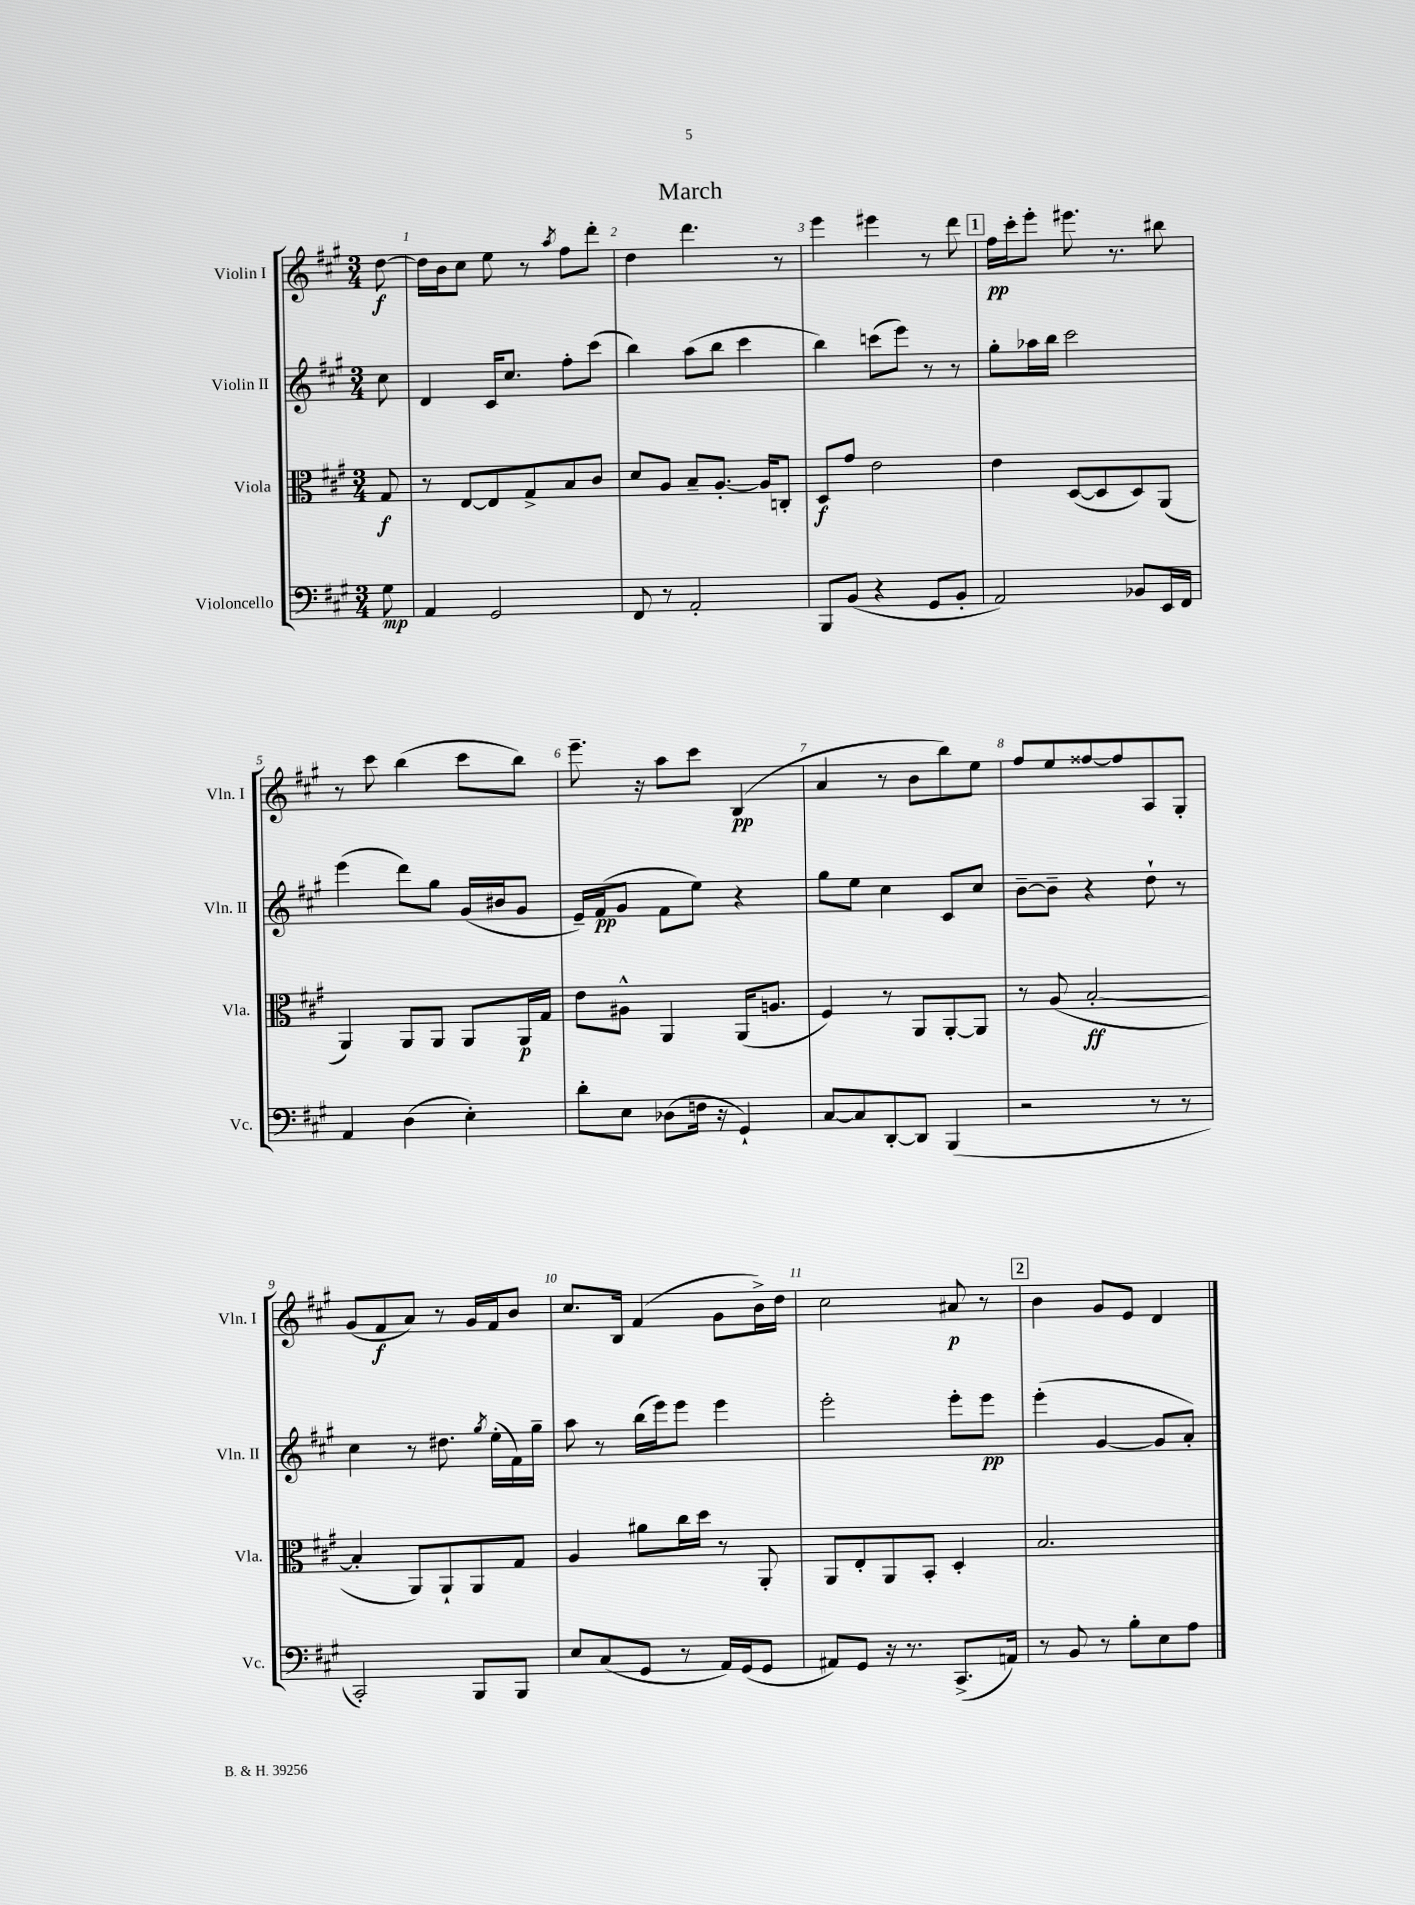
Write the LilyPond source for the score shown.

\header { title = "March" }
<<
\new StaffGroup <<
\new Staff = "s0" \with { instrumentName = "Violin I" shortInstrumentName = "Vln. I" } {
    \clef treble \key a \major \numericTimeSignature \time 3/4 \partial 8
    d''8~\f |
    d''16 b'16 cis''8 e''8 r8 \acciaccatura { a''8 } fis''8 d'''8-. |
    d''4 d'''4. r8 |
    e'''4 eis'''4 r8 d'''8 |
    \mark \markup { \box "1" } fis''16\pp cis'''16-. e'''8-. eis'''8. r8. bis''8 |
    r8 cis'''8 b''4( cis'''8 b''8) |
    e'''8.-- r16 a''8 cis'''8 b4\pp( |
    a'4 r8 b'8 b''8) e''8 |
    fis''8 e''8 fisis''8~ fisis''8 a8 gis8-. |
    gis'8( fis'8\f a'8) r8 gis'16 fis'16 b'8 |
    cis''8. b16 fis'4( gis'8 b'16->) d''16 |
    cis''2 ais'8\p r8 |
    \mark \markup { \box "2" } b'4 gis'8 e'8 d'4 \bar "|." |
}
\new Staff = "s1" \with { instrumentName = "Violin II" shortInstrumentName = "Vln. II" } {
    \clef treble \key a \major \numericTimeSignature \time 3/4 \partial 8
    cis''8 |
    d'4 cis'16 cis''8. fis''8-. cis'''8( |
    b''4) a''8( b''8 cis'''4 |
    b''4) c'''8( e'''8) r8 r8 |
    \mark \markup { \box "1" } gis''8-. aes''16 b''16 cis'''2 |
    e'''4( d'''8) gis''8 gis'16( bis'16 gis'8 |
    e'16--) fis'16\pp( gis'8 fis'8 e''8) r4 |
    gis''8 e''8 cis''4 cis'8 cis''8 |
    b'8~-- b'8-- r4 d''8-! r8 |
    cis''4 r8 dis''8. \acciaccatura { gis''8 } e''16-.( fis'16) gis''16-- |
    a''8 r8 b''16( e'''16) e'''8 e'''4 |
    e'''2-. e'''8-. e'''8\pp |
    \mark \markup { \box "2" } e'''4-.( gis'4~ gis'8 a'8-.) \bar "|." |
}
\new Staff = "s2" \with { instrumentName = "Viola" shortInstrumentName = "Vla." } {
    \clef alto \key a \major \numericTimeSignature \time 3/4 \partial 8
    gis8\f |
    r8 e8~ e8 gis8-> b8 cis'8 |
    d'8 a8 b8-- a8.~-. a16 c8-. |
    d8\f gis'8 e'2 |
    \mark \markup { \box "1" } e'4 d8~( d8 d8) a,8( |
    a,4) a,8 a,8 a,8 a,16\p gis16 |
    e'8 ais8-^ a,4 a,16( a8. |
    fis4) r8 a,8 a,8~-. a,8 |
    r8 a8( b2~-.\ff |
    b4-. a,8) a,8-! a,8 gis8 |
    a4 ais'8 cis''16 d''16 r8 a,8-. |
    a,8 e8-. a,8 b,8-. d4-. |
    \mark \markup { \box "2" } b2. \bar "|." |
}
\new Staff = "s3" \with { instrumentName = "Violoncello" shortInstrumentName = "Vc." } {
    \clef bass \key a \major \numericTimeSignature \time 3/4 \partial 8
    gis8\mp |
    a,4 gis,2 |
    fis,8 r8 a,2-. |
    b,,8 b,8( r4 gis,8 b,8-. |
    \mark \markup { \box "1" } a,2) bes,8 e,16 fis,16 |
    a,4 d4( e4-.) |
    d'8-. e8 des8( f16 r16 gis,4-!) |
    cis8~ cis8 d,8~-. d,8 b,,4( |
    r2 r8 r8 |
    cis,2-.) b,,8 b,,8 |
    e8 cis8( gis,8 r8 a,16) gis,16( gis,8 |
    ais,8) gis,8 r16 r8. cis,8.->( a,16) |
    \mark \markup { \box "2" } r8 b,8 r8 b8-. e8 a8 \bar "|." |
}
>>
>>
\layout { \context { \Score \override BarNumber.break-visibility = ##(#f #t #t) barNumberVisibility = #all-bar-numbers-visible } }
